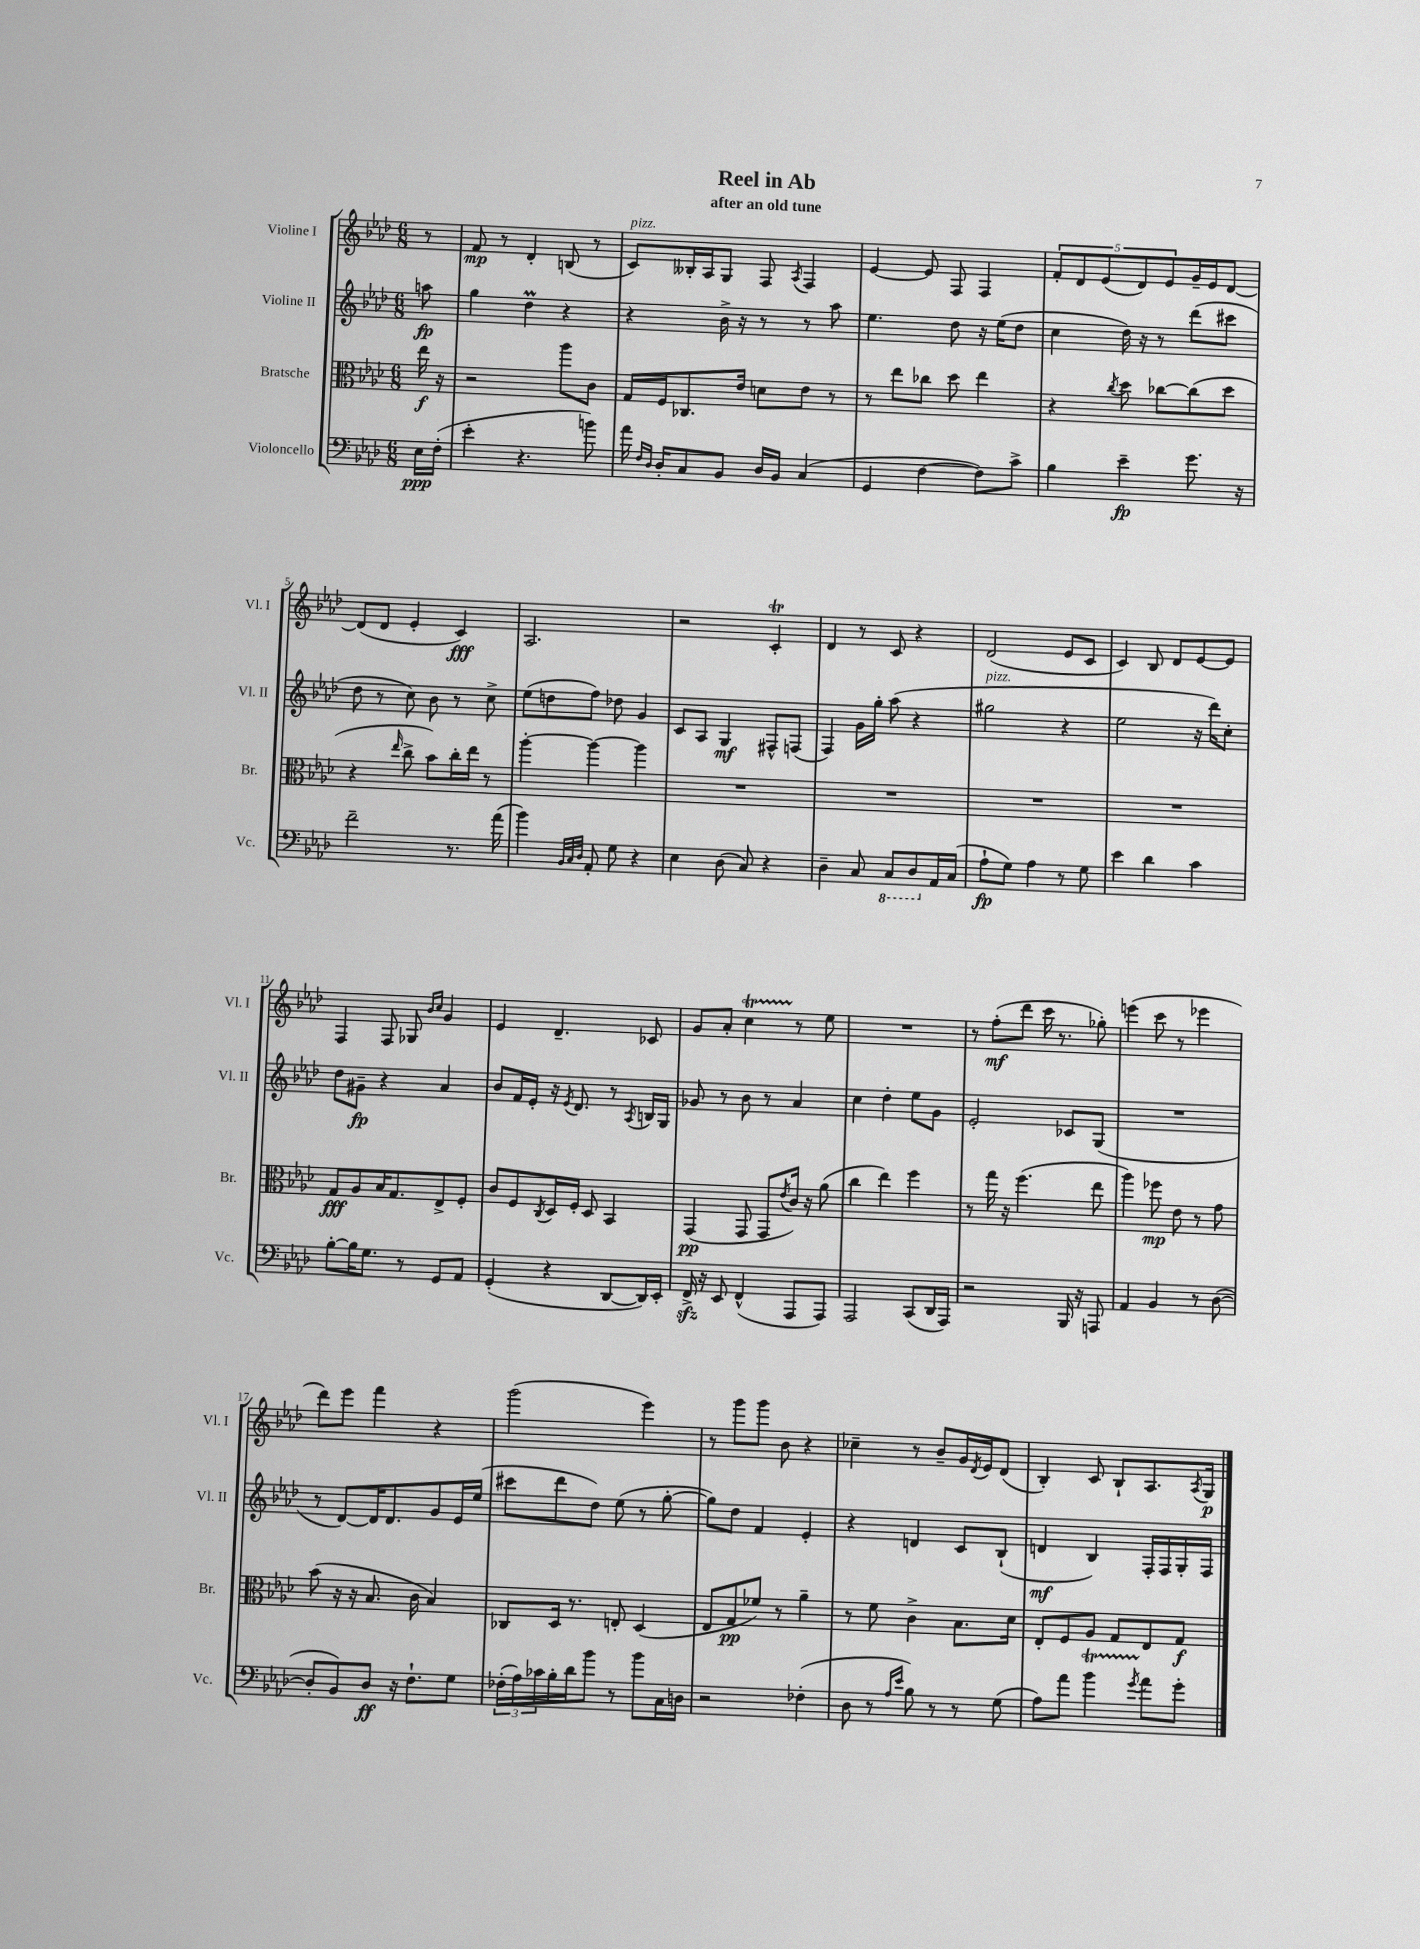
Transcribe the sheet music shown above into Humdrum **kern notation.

**kern	**dynam	**kern	**dynam	**kern	**dynam	**kern	**dynam
*part4	*part4	*part3	*part3	*part2	*part2	*part1	*part1
*staff4	*staff4	*staff3	*staff3	*staff2	*staff2	*staff1	*staff1
*I"Violoncello	*	*I"Bratsche	*	*I"Violine II	*	*I"Violine I	*
*I'Vc.	*	*I'Br.	*	*I'Vl. II	*	*I'Vl. I	*
*clefF4	*	*clefC3	*	*clefG2	*	*clefG2	*
*k[b-e-a-d-]	*	*k[b-e-a-d-]	*	*k[b-e-a-d-]	*	*k[b-e-a-d-]	*
*M6/8	*	*M6/8	*	*M6/8	*	*M6/8	*
=	=	=	=	=	=	=	=
16E-\LL	ppp	16ee-\	f	8aan\	fp	8r	.
(16F'\JJ	.	16r	.	.	.	.	.
=1	=1	=1	=1	=1	=1	=1	=1
4e-'\	.	2r	.	4gg\	.	8f/	mp
.	.	.	.	.	.	8r	.
4.r	.	.	.	4dd-M\	.	4d-'/	.
.	.	8aa-\L	.	4r	.	(8Bn/	.
8bn\)	.	8c\J	.	.	.	8r	.
=2	=2	=2	=2	=2	=2	=2	=2
!	!	!	!	!	!	!LO:TX:a:i:t=pizz.	!
16a-\	.	16G/LL	.	4r	.	8c/L)	.
16qqF/LL	.	.	.	.	.	.	.
16qqD-/JJ	.	.	.	.	.	.	.
16D-'/KL	.	16F/J	.	.	.	.	.
8C/	.	8.C-X/	.	.	.	16B--X'/L	.
.	.	.	.	.	.	16A-/J	.
8BB-/J	.	.	.	16b-^\	.	8G/J	.
.	.	16e-/Jk	.	16r	.	.	.
16D-/LL	.	8dn\L	.	8r	.	8F/	.
16BB-/JJ	.	.	.	.	.	.	.
.	.	.	.	.	.	8qA-/	.
(4C/	.	8e-\J	.	8r	.	4F/	.
.	.	8r	.	8aa-\	.	.	.
=3	=3	=3	=3	=3	=3	=3	=3
4GG/	.	8r	.	4.ee-\	.	[4e-/	.
.	.	8ee-\L	.	.	.	.	.
[4F\	.	8cc-X\J	.	.	.	8e-/]	.
.	.	8dd-\	.	8dd-\	.	8F/	.
8F\L])	.	4ee-\	.	16r	.	4F/	.
.	.	.	.	(16ee-\KL	.	.	.
8c^\J	.	.	.	8dd-\J	.	.	.
=4	=4	=4	=4	=4	=4	=4	=4
4B-\	.	4r	.	4cc\	.	10f'/L	.
.	.	.	.	.	.	10d-/	.
.	.	.	.	.	.	(10e-/	.
.	.	8qcc/	.	.	.	.	.
4e-~\	fp	8dd-\	.	16dd-\)	.	.	.
.	.	.	.	.	.	10d-/)	.
.	.	.	.	16r	.	.	.
.	.	[8cc-X\L	.	8r	.	.	.
.	.	.	.	.	.	10e-/	.
8.g\	.	(8cc-\]	.	(8ddd-\L	.	16g~/L	.
.	.	.	.	.	.	16e-/J	.
.	.	8dd-\J	.	8ccc#X\J	.	[8d-/J	.
16r	.	.	.	.	.	.	.
!!LO:LB:g=z
=5	=5	=5	=5	=5	=5	=5	=5
2f~\	.	4r	.	8dd-\	.	(8d-/L]	.
.	.	.	.	8r	.	8d-/J	.
.	.	16qqee-/	.	.	.	.	.
.	.	8cc^\	.	8cc\)	.	4e-'/	.
.	.	8b-\L)	.	8b-\	.	.	.
8.r	.	16cc'\L	.	8r	.	4c/)	fff
.	.	16ee-\JJ	.	.	.	.	.
.	.	8r	.	8cc^\	.	.	.
(16a-\	.	.	.	.	.	.	.
=6	=6	=6	=6	=6	=6	=6	=6
4b-\)	.	[4aa-'\	.	(8ee-\L	.	2.A-/	.
.	.	.	.	8ddn\	.	.	.
32qqBB-/LLL	.	.	.	.	.	.	.
32qqC/	.	.	.	.	.	.	.
32qqD-/JJJ	.	.	.	.	.	.	.
8AA-'/	.	4aa-\_	.	8ff\J)	.	.	.
8G\	.	.	.	8dd-X\	.	.	.
4r	.	4aa-\]	.	4g/	.	.	.
=7	=7	=7	=7	=7	=7	=7	=7
4E-\	.	2.r	.	8c/L	.	2r	.
.	.	.	.	8A-/J	.	.	.
(8D-\	.	.	.	4G/	mf	.	.
8C/)	.	.	.	.	.	.	.
4r	.	.	.	8F#X^^/L	.	4ct'/	.
.	.	.	.	(8Fn/J	.	.	.
=8	=8	=8	=8	=8	=8	=8	=8
4D-~\	.	2.r	.	4F/)	.	4d-/	.
8C/	.	.	.	16g\LL	.	8r	.
.	.	.	.	16gg'\JJ	.	.	.
*8ba	*	*	*	*	*	*	*
8CC/L	.	.	.	(8aa-\	.	8c/	.
8DD-/	.	.	.	4r	.	4r	.
*X8ba	*	*	*	*	*	*	*
16AA-/L	.	.	.	.	.	.	.
(16C/JJ	.	.	.	.	.	.	.
=9	=9	=9	=9	=9	=9	=9	=9
!	!	!	!	!LO:TX:a:i:t=pizz.	!	!	!
8A-`\L	fp	2.r	.	2gg#X\	.	(2d-/	.
8G\J)	.	.	.	.	.	.	.
4A-\	.	.	.	.	.	.	.
8r	.	.	.	4r	.	8e-/L	.
8G\	.	.	.	.	.	8c/J	.
=10	=10	=10	=10	=10	=10	=10	=10
4e-\	.	2.r	.	2ee-\	.	4c/)	.
4d-\	.	.	.	.	.	8B-/	.
.	.	.	.	.	.	8d-/L	.
4c\	.	.	.	16r	.	[8e-/	.
.	.	.	.	16ddd-\KL)	.	.	.
.	.	.	.	8cc'\J	.	8e-/J]	.
!!LO:LB:g=z
=11	=11	=11	=11	=11	=11	=11	=11
[8B-'\L	.	8G/L	fff	8dd-\L	.	4F/	.
16B-\K]	.	8A-/	.	8g#X~\J	fp	.	.
8.G\J	.	.	.	.	.	.	.
.	.	16B-/K	.	4r	.	8F/	.
.	.	8.G/	.	.	.	.	.
8r	.	.	.	.	.	8G-X/	.
.	.	.	.	.	.	16qqb-/LL	.
.	.	.	.	.	.	16qqcc/JJ	.
8GG/L	.	8E-^/	.	4a-/	.	4g/	.
8AA-/J	.	8F'/J	.	.	.	.	.
=12	=12	=12	=12	=12	=12	=12	=12
(4GG'/	.	8c/L	.	8b-/L	.	4e-/	.
.	.	8F/	.	16f/L	.	.	.
.	.	.	.	16e-'/JJ	.	.	.
.	.	8qC/	.	.	.	.	.
4r	.	16D-/L	.	16r	.	4.d-~/	.
.	.	.	.	8qe-/	.	.	.
.	.	16F'/JJ	.	8.d-/	.	.	.
.	.	8D-/	.	.	.	.	.
[8DD-/L	.	4BB-/	.	8r	.	.	.
.	.	.	.	8qA-/	.	.	.
16DD-/L])	.	.	.	16Bn/LL	.	8c-X/	.
16EE-'/JJ	.	.	.	16G/JJ	.	.	.
=13	=13	=13	=13	=13	=13	=13	=13
16FFzz^/	.	(4GG/	pp	8g-X/	.	8g/L	.
16r	.	.	.	.	.	.	.
8EE-/	.	.	.	8r	.	8a-'/J	.
(4FF^^/	.	8GG/	.	8b-\	.	4cct\	.
.	.	8GG/L	.	8r	.	.	.
.	.	8qe-/	.	.	.	.	.
8AAA-/L	.	16c/Jk)	.	4a-/	.	8r	.
.	.	16r	.	.	.	.	.
8AAA-/J)	.	(8a-\	.	.	.	8ee-\	.
=14	=14	=14	=14	=14	=14	=14	=14
2AAA-/	.	4cc\	.	4cc\	.	2.r	.
.	.	4ee-\)	.	4dd-'\	.	.	.
(8CC/L	.	4ff\	.	8ee-\L	.	.	.
16DD-/L	.	.	.	8g\J	.	.	.
16AAA-/JJ)	.	.	.	.	.	.	.
=15	=15	=15	=15	=15	=15	=15	=15
2r	.	8r	.	2e-'/	.	8r	.
.	.	16gg\	.	.	.	(8ff'\L	mf
.	.	16r	.	.	.	.	.
.	.	(4.ff\	.	.	.	8ddd-\J	.
.	.	.	.	.	.	16ccc\	.
.	.	.	.	.	.	8.r	.
16BBB-/	.	.	.	8c-X/L	.	.	.
16r	.	.	.	.	.	.	.
8AAAn/	.	8ee-\	.	(8G/J	.	8gg-X'\)	.
=16	=16	=16	=16	=16	=16	=16	=16
4AA-/	.	4aa-\)	.	2.r	.	(4eeen\	.
4BB-/	.	8ff-X\	mp	.	.	8ccc\	.
.	.	8e-\	.	.	.	8r	.
8r	.	8r	.	.	.	4eee-X\	.
([8D-\	.	8g\	.	.	.	.	.
!!LO:LB:g=z
=17	=17	=17	=17	=17	=17	=17	=17
8D-'/L]	.	(8b-\	.	8r	.	8ddd-\L)	.
8BB-/)	.	16r	.	[8d-/L)	.	8eee-\J	.
.	.	16r	.	.	.	.	.
8D-/J	ff	8.B-/	.	16d-/K]	.	4fff\	.
.	.	.	.	8.d-/	.	.	.
16r	.	.	.	.	.	.	.
8.F`\L	.	16c\	.	.	.	.	.
.	.	4B-/)	.	8g/	.	4r	.
8G\J	.	.	.	16e-/L	.	.	.
.	.	.	.	(16ee-/JJ	.	.	.
=18	=18	=18	=18	=18	=18	=18	=18
(24F-X'\LL	.	8C-X/L	.	8ccc#X\L	.	(2ggg\	.
24A-\)	.	.	.	.	.	.	.
24c-X\	.	.	.	.	.	.	.
16B-'\	.	16D-/Jk	.	8ddd-\	.	.	.
16d-\J	.	8.r	.	.	.	.	.
8b-\J	.	.	.	8dd-\J)	.	.	.
8r	.	8En'/	.	(8ee-\	.	.	.
8b-\L	.	(4D-/	.	8r	.	4eee-\)	.
16C\L	.	.	.	[8gg'\	.	.	.
16Dn\JJ	.	.	.	.	.	.	.
=19	=19	=19	=19	=19	=19	=19	=19
2r	.	8E-/L	.	8gg\L])	.	8r	.
.	.	8G/	pp	8dd-\J	.	8ggg\L	.
.	.	8f-X/J)	.	4f/	.	8ggg\J	.
.	.	8r	.	.	.	8b-\	.
(4F-X'\	.	4a-~\	.	4e-'/	.	4r	.
=20	=20	=20	=20	=20	=20	=20	=20
8D-\	.	8r	.	4r	.	4cc-X~\	.
8r	.	8f\	.	.	.	.	.
16qqA-/LL	.	.	.	.	.	.	.
16qqe-/JJ	.	.	.	.	.	.	.
8B-\)	.	4c^\	.	4dn/	.	8r	.
8r	.	.	.	.	.	8b-~/L	.
8r	.	8.B-\L	.	8c/L	.	16g/L	.
.	.	.	.	.	.	8qd-/	.
.	.	.	.	.	.	16e-/J	.
(8G\	.	.	.	(8B-`/J	.	(8d-/J	.
.	.	16d-\Jk	.	.	.	.	.
=21	=21	=21	=21	=21	=21	=21	=21
8A-\L)	.	8E-'/L	.	4dn/	mf	4B-'/)	.
8a-\J	.	8F/	.	.	.	.	.
4b-T\	.	8A-/J	.	4B-/)	.	8c/	.
.	.	8G/L	.	.	.	8B-`/L	.
8qg/	.	.	.	.	.	.	.
8a-\L	.	8E-/	.	16F'/LL	.	8.A-/	.
.	.	.	.	16F/	.	.	.
8g'\J	.	8G/J	f	16G'/	.	.	.
.	.	.	.	.	.	8qA-/	.
.	.	.	.	16F/JJ	.	16G/Jk	p
==	==	==	==	==	==	==	==
*-	*-	*-	*-	*-	*-	*-	*-
